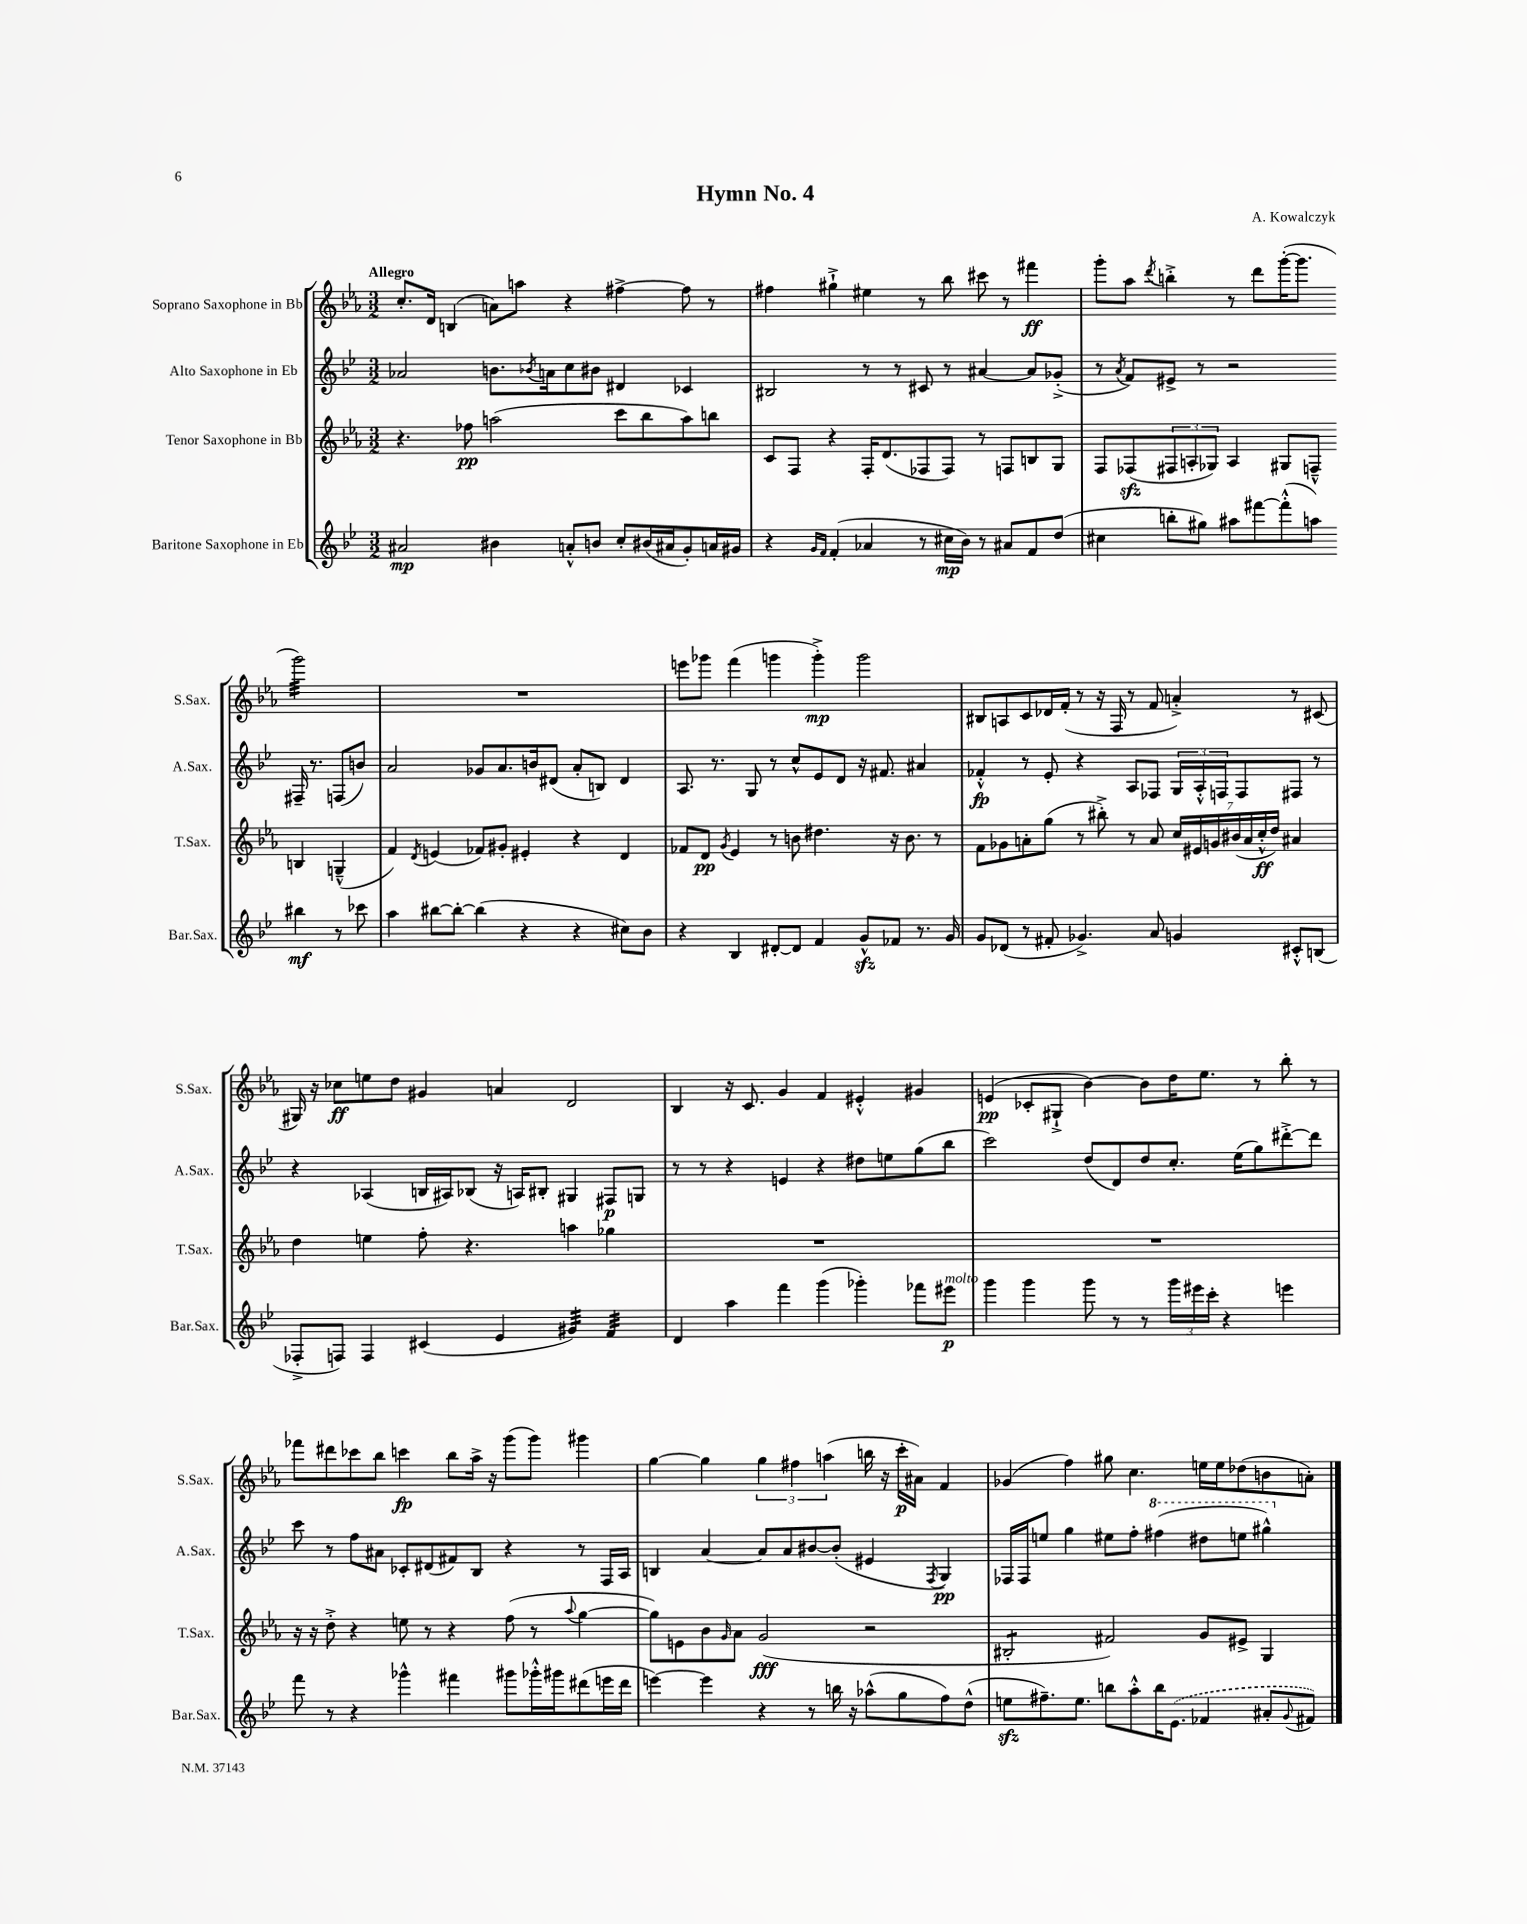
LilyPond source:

\header { title = "Hymn No. 4" composer = "A. Kowalczyk" }
<<
\new StaffGroup <<
\new Staff = "s0" \with { instrumentName = "Soprano Saxophone in Bb" shortInstrumentName = "S.Sax." } {
    \clef treble \key ees \major \numericTimeSignature \time 3/2 \tempo "Allegro"
    c''8.-. d'16 b4( a'8) a''8 r4 fis''4~-> fis''8 r8 |
    fis''4 gis''4-!-> eis''4 r8 bes''8 cis'''8 r8 fis'''4\ff |
    g'''8-. aes''8 \acciaccatura { d'''8 } b''4-.-> r8 d'''8 g'''16~-.( g'''8. g'''2:32) |
    R1. |
    e'''8 ges'''8 f'''4( g'''4 g'''4-.->\mp) g'''2 |
    bis8 a8 c'8 des'16 f'16-.( r8 r16 f16 r8 f'8 a'4-.->) r8 cis'8( |
    gis16) r16 ces''8\ff e''8 d''8 gis'4 a'4 d'2 |
    bes4 r16 c'8. g'4 f'4 eis'4-.-^ gis'4 |
    e'4\pp( ces'8-. gis8-!-> bes'4~) bes'8 d''16 ees''8. r8 bes''8-. r8 |
    fes'''8 dis'''8 ces'''8 bes''8 c'''4\fp bes''8 aes''16-> r16 g'''8( g'''8) gis'''4 |
    g''4~ g''4 \tuplet 3/2 { g''4 fis''4 a''4( } b''16 r16 c'''16-.\p ais'16) f'4 |
    ges'4( f''4) gis''8 c''4. e''16 e''16 des''8( b'8 a'8-.) \bar "|." |
}
\new Staff = "s1" \with { instrumentName = "Alto Saxophone in Eb" shortInstrumentName = "A.Sax." } {
    \clef treble \key bes \major \numericTimeSignature \time 3/2
    aes'2 b'8. \acciaccatura { bes'8 } a'16 c''8 bis'8 dis'4 ces'4 |
    bis2 r8 r8 cis'8 r8 ais'4~ ais'8 ges'8-.->( |
    r8 \acciaccatura { a'8 } f'8) eis'8-> r8 r2 fis16-- r8. f8( b'8) |
    a'2 ges'8 a'8. b'16 dis'8( a'8-. b8) dis'4 |
    a8. r8. g8 r8 c''8-^ ees'8 d'8 r16 fis'8. ais'4 |
    fes'4-.-^\fp r8 ees'8-. r4 a8 fes8 \tuplet 3/2 { g16 a16-.-^ f16 } f8 fis8 r8 |
    r4 aes4( b16 ais16) bes8( r16 a16) bis8-. gis4 fis8\p g8 |
    r8 r8 r4 e'4 r4 dis''8 e''8 g''8( bes''8 |
    c'''2) d''8( d'8) d''8 c''8.-. ees''16( g''8) dis'''8~-.-> dis'''8 |
    c'''8 r8 f''8 ais'8 ces'8-. dis'8( fis'8) bes8 r4 r8 f16 a16 |
    b4 a'4~ a'8 a'8 bis'8~ bis'8-.( eis'4 \acciaccatura { f8 } g4\pp) |
    fes16 fes16 e''8 g''4 eis''8 f''8-. \ottava #1 fis'''4( dis'''8 e'''8 gis'''4-^) \ottava #0 \bar "|." |
}
\new Staff = "s2" \with { instrumentName = "Tenor Saxophone in Bb" shortInstrumentName = "T.Sax." } {
    \clef treble \key ees \major \numericTimeSignature \time 3/2
    r4. fes''8\pp a''2( c'''8 bes''8 a''8) b''8 |
    c'8 f8 r4 f16-. d'8.( fes8 fes8) r8 f8 b8 g8 |
    f8 fes8\sfz( \tuplet 3/2 { fis8 a8-. ges8) } a4 gis8 f8---^ b4 g4---^( |
    f'4) \acciaccatura { d'8 } e'4( fes'8) gis'8-. eis'4-. r4 d'4 |
    fes'8 d'8\pp \acciaccatura { g'8 } ees'4 r8 b'8 dis''4. r16 b'8. r8 |
    f'8 ges'8 a'8-. g''8( r8 bis''8-.->) r8 a'8 \tuplet 7/4 { c''16 eis'16 g'16 bis'16( a'16 c''16-.-^\ff d''16) } ais'4 |
    d''4 e''4 f''8-. r4. a''4 ges''4 |
    R1. |
    R1. |
    r16 r16 d''8-.-> r4 e''8 r8 r4 f''8( r8 \appoggiatura { aes''8 } g''4~ |
    g''8) e'8 bes'8 \grace { g'16 } aes'8 g'2\fff( r2 |
    bis2:8-. fis'2) g'8 eis'8-> g4 \bar "|." |
}
\new Staff = "s3" \with { instrumentName = "Baritone Saxophone in Eb" shortInstrumentName = "Bar.Sax." } {
    \clef treble \key bes \major \numericTimeSignature \time 3/2
    ais'2\mp bis'4 a'8-.-^ b'8 c''8-. bis'16( ais'16 g'8-.) a'16 gis'16 |
    r4 \grace { g'16 f'16 } f'4-.( aes'4 r8 cis''16\mp bes'16) r8 ais'8 f'8 d''8( |
    cis''4 b''8-. gis''8) ais''8 fis'''8~ fis'''8-.-^( a''8) bis''4\mf r8 ces'''8 |
    a''4 bis''8~ bis''8~-. bis''4( r4 r4 cis''8) bes'8 |
    r4 bes4 dis'8~-. dis'8 f'4 g'8-^\sfz fes'8 r8. g'16 |
    g'8 des'8( r8 fis'8-. ges'4.->) a'8 g'4 cis'8-.-^ b8( |
    fes8-.-> f8) f4 cis'4( ees'4 gis'4:32) f'4:32 |
    d'4 a''4 f'''4 g'''4( ges'''4-.) fes'''8 eis'''8\p^\markup { \italic "molto" } |
    g'''4 g'''4 g'''8 r8 r8 \tuplet 3/2 { g'''16 eis'''16 c'''16-. } r4 e'''4 |
    f'''8 r8 r4 ges'''4-^ fis'''4 gis'''8 ges'''16-.-^ gis'''16 dis'''8( e'''16 dis'''16 |
    e'''4~) e'''4 r4 r8 b''16 r16 aes''8-^( g''8 f''8) d''8-^( |
    e''8\sfz fis''8.--) e''8. b''8 a''8-.-^ b''16 \once \slurDashed ees'8.( fes'4 ais'8-. \appoggiatura { g'8 } fis'8) \bar "|." |
}
>>
>>
\layout { \context { \Score \remove "Bar_number_engraver" } }
